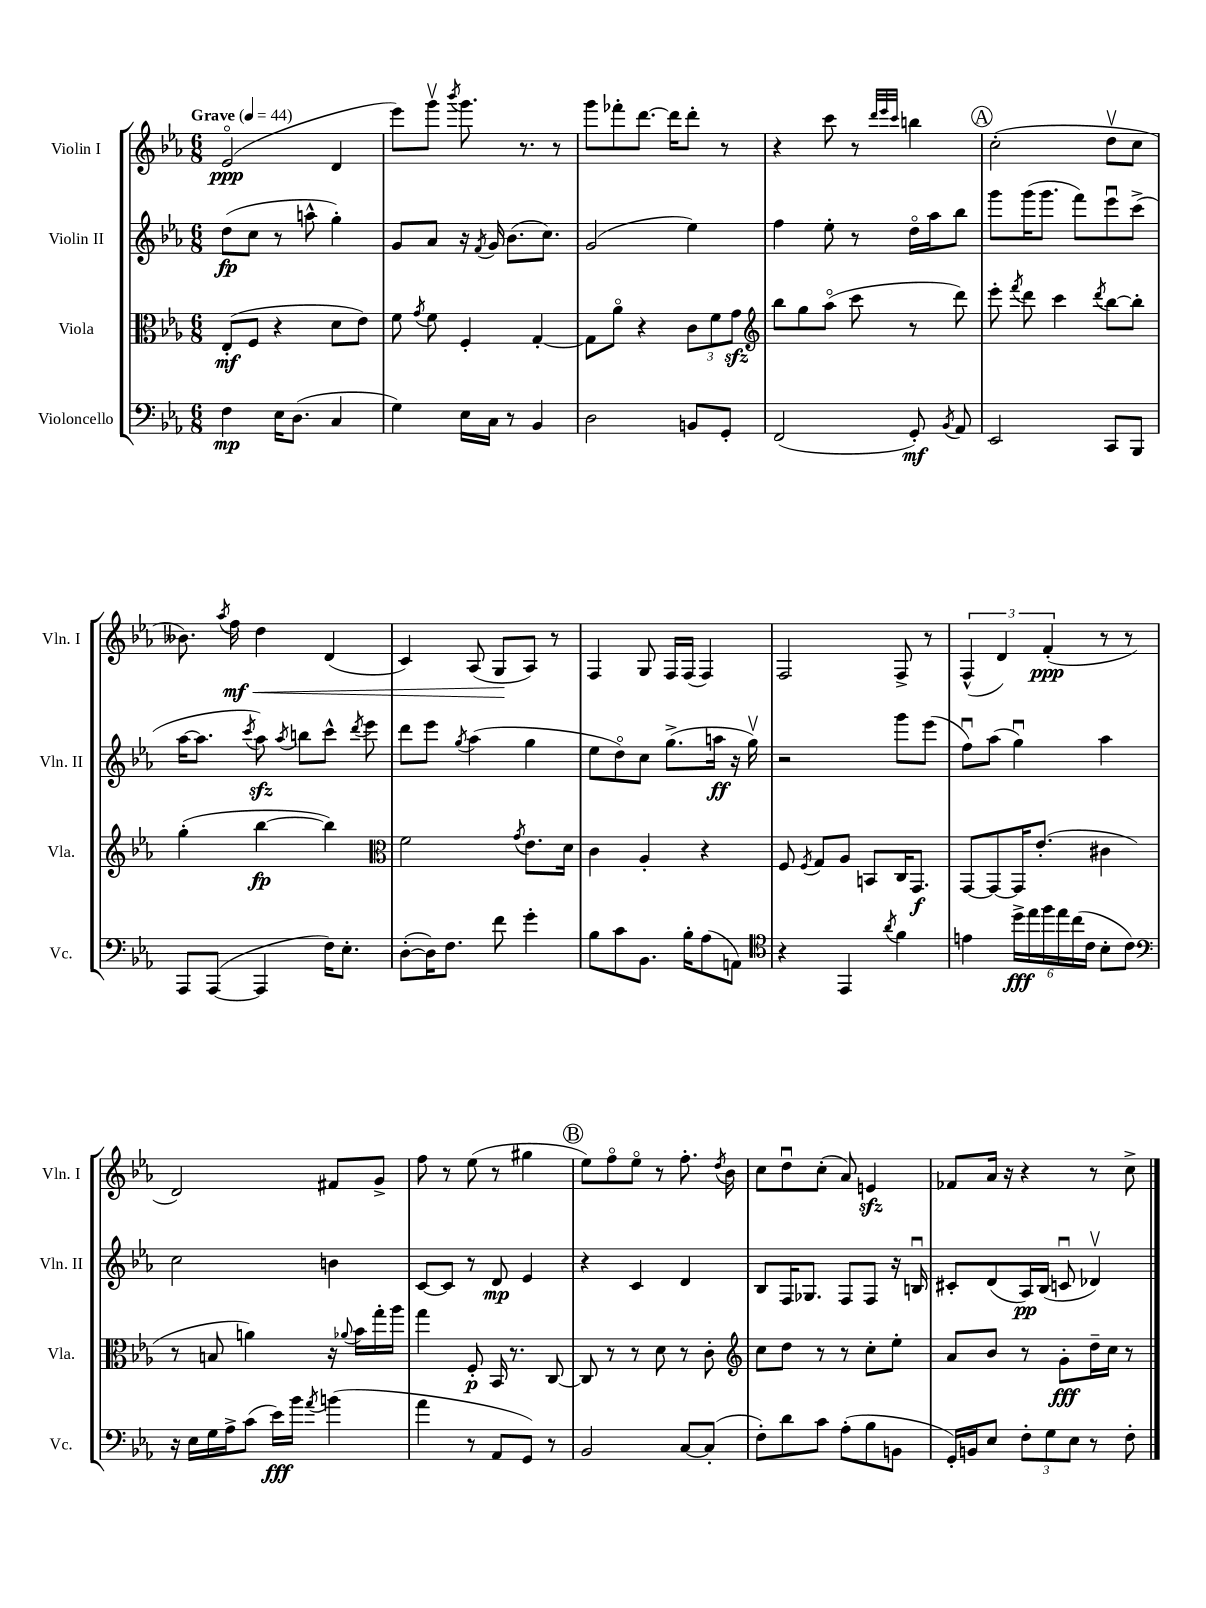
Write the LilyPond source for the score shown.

<<
\new StaffGroup <<
\new Staff = "s0" \with { instrumentName = "Violin I" shortInstrumentName = "Vln. I" } {
    \clef treble \key ees \major \numericTimeSignature \time 6/8 \tempo "Grave" 4 = 44
    \autoBeamOff ees'2\flageolet\ppp( d'4 |
    ees'''8[) g'''8]\upbow \acciaccatura { bes'''8 } g'''8. r8. r8 |
    g'''8[ fes'''8-. d'''8.]~ d'''16[ d'''8]-. r8 |
    r4 c'''8 r8 \grace { d'''32[ ees'''32 c'''32] } b''4 |
    \mark \markup { \circle "A" } c''2-.( d''8[\upbow c''8] |
    beses'8.) \acciaccatura { aes''8 } f''16\mf\< d''4 d'4( |
    c'4) aes8( g8[\! aes8]) r8 |
    f4 g8 f16[ f16]( f4) |
    f2 f8-> r8 |
    \tuplet 3/2 { f4-^( d'4) f'4-.\ppp( } r8 r8 |
    d'2) fis'8[ g'8]-> |
    f''8 r8 ees''8( r8 gis''4 |
    \mark \markup { \circle "B" } ees''8[) f''8\flageolet ees''8]\flageolet r8 f''8.-. \acciaccatura { d''8 } bes'16 |
    c''8[ d''8\downbow c''8]-.( aes'8) e'4\sfz |
    fes'8[ aes'16] r16 r4 r8 c''8-> \bar "|." |
}
\new Staff = "s1" \with { instrumentName = "Violin II" shortInstrumentName = "Vln. II" } {
    \clef treble \key ees \major \numericTimeSignature \time 6/8
    \autoBeamOff d''8[\fp( c''8] r8 a''8-^ g''4-.) |
    g'8[ aes'8] r16 \acciaccatura { f'8 } g'16 bes'8.[( c''8.]) |
    g'2( ees''4) |
    f''4 ees''8-. r8 d''16[\flageolet aes''16 bes''8] |
    \mark \markup { \circle "A" } g'''8[ g'''16( g'''8.] f'''8[) ees'''8\downbow c'''8]->( |
    aes''16[~ aes''8.] \acciaccatura { c'''8 } aes''8\sfz) \acciaccatura { aes''8 } b''8[ c'''8]-^ \acciaccatura { d'''8 } ees'''8 |
    d'''8[ ees'''8] \acciaccatura { g''8 } aes''4( g''4 |
    ees''8[ d''8\flageolet) c''8] g''8.[->( a''16]\ff r16 g''16\upbow) |
    r2 g'''8[ ees'''8]( |
    f''8[\downbow) aes''8]( g''4\downbow) aes''4 |
    c''2 b'4 |
    c'8[~ c'8] r8 d'8\mp ees'4 |
    \mark \markup { \circle "B" } r4 c'4 d'4 |
    bes8[ f16 ges8.] f8[ f8] r16 b16\downbow |
    cis'8[-. d'8( aes16\pp) bes16]( c'8\downbow des'4\upbow) \bar "|." |
}
\new Staff = "s2" \with { instrumentName = "Viola" shortInstrumentName = "Vla." } {
    \clef alto \key ees \major \numericTimeSignature \time 6/8
    \autoBeamOff ees8[-.\mf( f8] r4 d'8[ ees'8]) |
    f'8 \acciaccatura { g'8 } f'8 f4-. g4~-. |
    g8[ aes'8]\flageolet r4 \tuplet 3/2 { c'8[ f'8 g'8]\sfz } |
    \clef treble bes''8[ g''8 aes''8]\flageolet( c'''8 r8 d'''8) |
    \mark \markup { \circle "A" } ees'''8-. \acciaccatura { f'''8 } d'''8 c'''4 \acciaccatura { d'''8 } bes''8[~ bes''8]-. |
    g''4-.( bes''4~\fp bes''4) |
    \clef alto f'2 \acciaccatura { g'8 } ees'8.[ d'16] |
    c'4 aes4-. r4 |
    f8 \acciaccatura { f8 } g8[ aes8] b,8[ c16 g,8.]\f |
    g,8[~ g,8~ g,16 ees'8.]-.( cis'4 |
    r8 b8 a'4) r16 \appoggiatura { aes'8 } bes'16[ g''16-. aes''16] |
    g''4 f8-.\p bes,16 r8. c8~ |
    \mark \markup { \circle "B" } c8 r8 r8 d'8 r8 c'8-. |
    \clef treble c''8[ d''8] r8 r8 c''8[-. ees''8]-. |
    aes'8[ bes'8] r8 g'8[-.\fff d''16-- c''16] r8 \bar "|." |
}
\new Staff = "s3" \with { instrumentName = "Violoncello" shortInstrumentName = "Vc." } {
    \clef bass \key ees \major \numericTimeSignature \time 6/8
    \autoBeamOff f4\mp ees16[ d8.]( c4 |
    g4) ees16[ c16] r8 bes,4 |
    d2 b,8[ g,8]-. |
    f,2( g,8-.\mf) \acciaccatura { bes,8 } aes,8 |
    \mark \markup { \circle "A" } ees,2 c,8[ bes,,8] |
    aes,,8[ aes,,8]~( aes,,4 f16[) ees8.]-. |
    d8[~-.( d16) f8.] f'8 g'4-. |
    bes8[ c'8 bes,8.] bes16[-. aes8( a,8]) |
    \clef tenor r4 ees,4 \acciaccatura { aes'8 } f'4 |
    e'4 \tuplet 6/4 { d''16[->\fff ees''16 f''16 ees''16 c''16( c'16] } bes8[-. c'8]) |
    \clef bass r16 ees16[ g16 aes16-> c'8]( ees'16[\fff) bes'16] \acciaccatura { aes'8 } b'4( |
    aes'4 r8 aes,8[ g,8]) r8 |
    \mark \markup { \circle "B" } bes,2 c8[~ c8]-.( |
    f8[-.) d'8 c'8] aes8[-.( bes8 b,8] |
    g,16[-.) b,16 ees8] \tuplet 3/2 { f8[-. g8 ees8] } r8 f8-. \bar "|." |
}
>>
>>
\layout { \context { \Score \remove "Bar_number_engraver" } }
